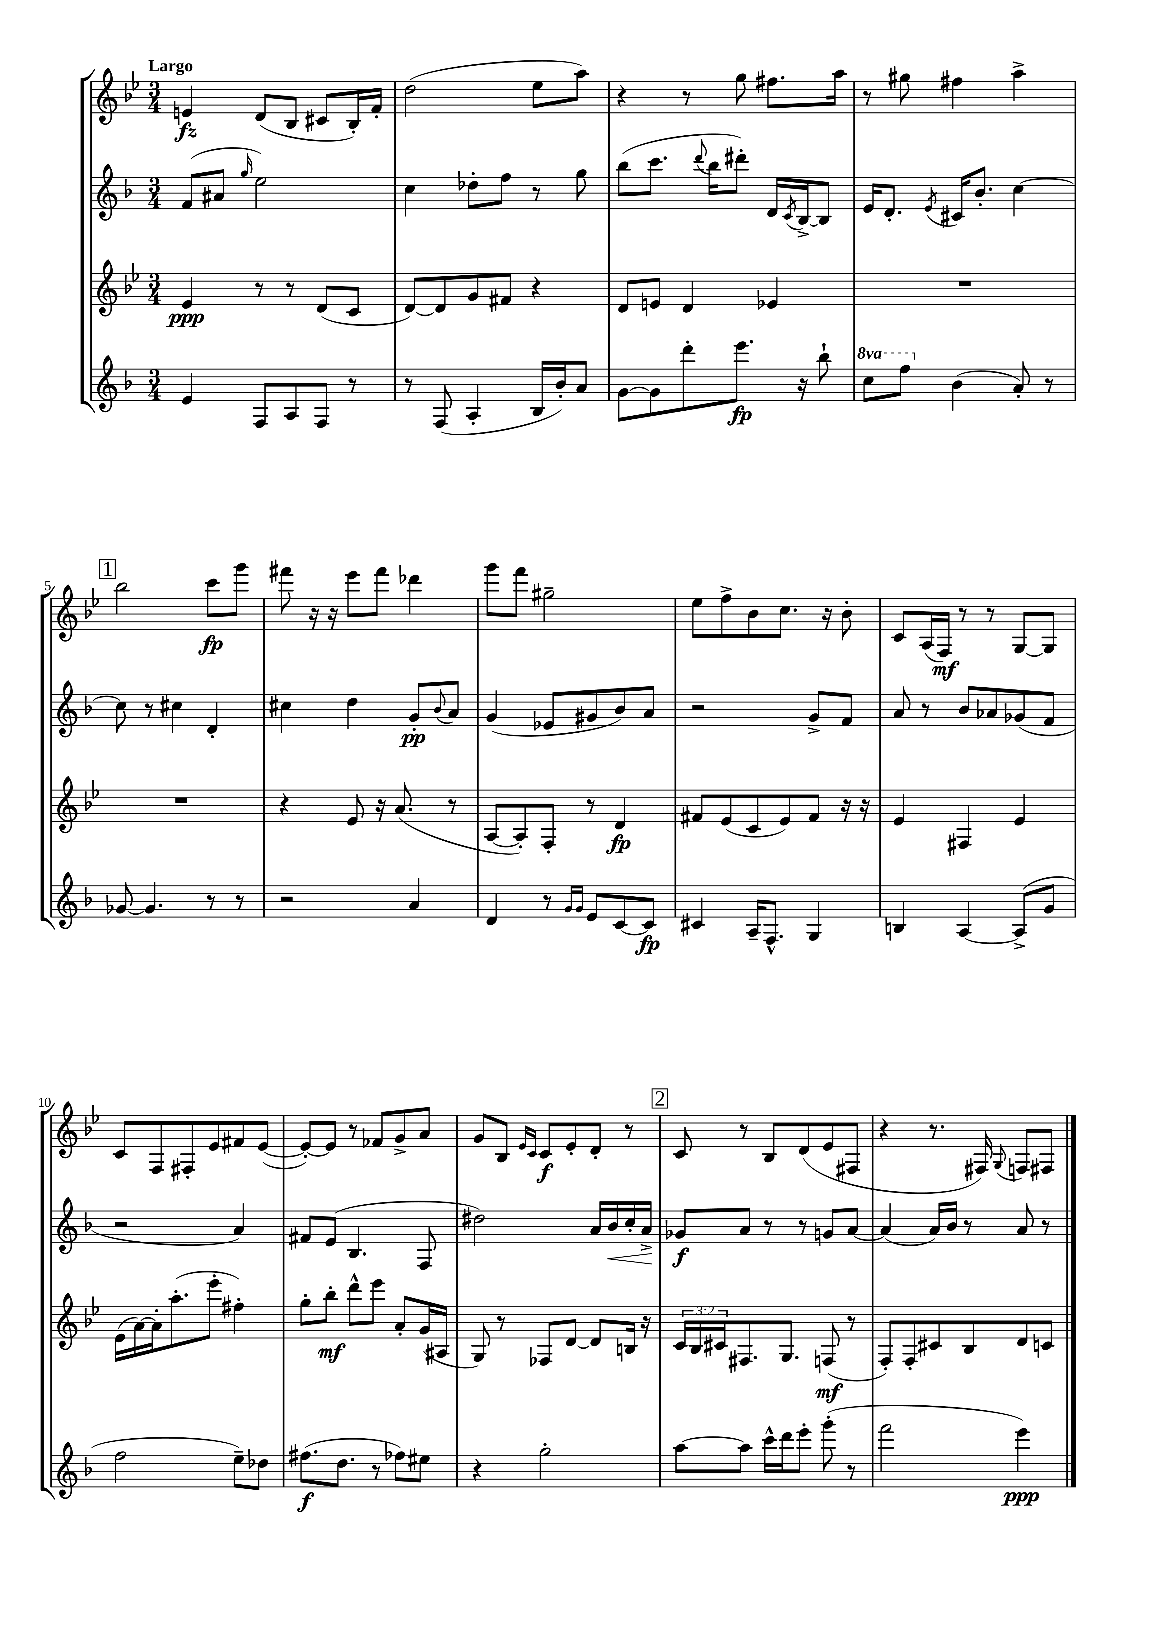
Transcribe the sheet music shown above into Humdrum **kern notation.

**kern	**dynam	**kern	**dynam	**kern	**dynam	**kern	**dynam
*part4	*part4	*part3	*part3	*part2	*part2	*part1	*part1
*staff4	*staff4	*staff3	*staff3	*staff2	*staff2	*staff1	*staff1
*clefG2	*	*clefG2	*	*clefG2	*	*clefG2	*
*k[b-]	*	*k[b-e-]	*	*k[b-]	*	*k[b-e-]	*
*M3/4	*	*M3/4	*	*M3/4	*	*M3/4	*
=1	=1	=1	=1	=1	=1	=1	=1
!	!	!	!	!	!	!LO:TX:a:B:t=Largo	!
4e/	.	4e-/	ppp	(8f/L	.	4en/	fz
.	.	.	.	8a#X/J	.	.	.
.	.	.	.	16qqgg/	.	.	.
8F/L	.	8r	.	2ee\)	.	(8d/L	.
8A/	.	8r	.	.	.	8B-/J	.
8F/J	.	(8d/L	.	.	.	8c#X/L	.
8r	.	8c/J	.	.	.	16B-'/L)	.
.	.	.	.	.	.	16f'/JJ	.
=2	=2	=2	=2	=2	=2	=2	=2
8r	.	[8d/L)	.	4cc\	.	(2dd\	.
(8F/	.	8d/]	.	.	.	.	.
4A'/	.	8g/	.	8dd-X'\L	.	.	.
.	.	8f#X/J	.	8ff\J	.	.	.
16B-/LL	.	4r	.	8r	.	8ee-\L	.
16b-'/J)	.	.	.	.	.	.	.
8a/J	.	.	.	8gg\	.	8aa\J)	.
=3	=3	=3	=3	=3	=3	=3	=3
[8g\L	.	8d/L	.	(8bb-\L	.	4r	.
8g\]	.	8en/J	.	8.ccc\J	.	.	.
8ddd'\	.	4d/	.	.	.	8r	.
.	.	.	.	8qqddd/	.	.	.
.	.	.	.	16bb-\KL	.	.	.
8.eee\J	fp	.	.	8ddd#X'\J)	.	8gg\	.
.	.	4e-X/	.	16d/LL	.	8.ff#X\L	.
.	.	.	.	8qc/	.	.	.
16r	.	.	.	[16B-^/J	.	.	.
8bb-`\	.	.	.	8B-/J]	.	.	.
.	.	.	.	.	.	16aa\Jk	.
=4	=4	=4	=4	=4	=4	=4	=4
*8va	*	*	*	*	*	*	*
8ccc\L	.	2.r	.	16e/KL	.	8r	.
.	.	.	.	8.d'/J	.	.	.
8fff\J	.	.	.	.	.	8gg#X\	.
.	.	.	.	8qe/	.	.	.
*X8va	*	*	*	*	*	*	*
(4b-\	.	.	.	16c#X/KL	.	4ff#X\	.
.	.	.	.	8.b-'/J	.	.	.
8a'/)	.	.	.	[4cc\	.	4aa^\	.
8r	.	.	.	.	.	.	.
!!LO:LB:g=z
!!LO:REH:place=s1:t=1
=5	=5	=5	=5	=5	=5	=5	=5
[8g-X/	.	2.r	.	8cc\]	.	2bb-\	.
4.g-/]	.	.	.	8r	.	.	.
.	.	.	.	4cc#X\	.	.	.
8r	.	.	.	4d'/	.	8ccc\L	fp
8r	.	.	.	.	.	8ggg\J	.
=6	=6	=6	=6	=6	=6	=6	=6
2r	.	4r	.	4cc#X\	.	8fff#X\	.
.	.	.	.	.	.	16r	.
.	.	.	.	.	.	16r	.
.	.	8e-/	.	4dd\	.	8eee-\L	.
.	.	16r	.	.	.	8fff#\J	.
.	.	(8.a/	.	.	.	.	.
4a/	.	.	.	8g'/L	pp	4ddd-X\	.
.	.	.	.	8qqb-/	.	.	.
.	.	8r	.	8a/J	.	.	.
=7	=7	=7	=7	=7	=7	=7	=7
4d/	.	[8A/L	.	(4g/	.	8ggg\L	.
.	.	8A'/])	.	.	.	8fff\J	.
8r	.	8F'/J	.	8e-X/L	.	2gg#X~\	.
16qqg/LL	.	.	.	.	.	.	.
16qqg/JJ	.	.	.	.	.	.	.
8e/L	.	8r	.	8g#X/	.	.	.
[8c/	.	4d/	fp	8b-/)	.	.	.
8c/J]	fp	.	.	8a/J	.	.	.
=8	=8	=8	=8	=8	=8	=8	=8
4c#X/	.	8f#X/L	.	2r	.	8ee-\L	.
.	.	(8e-/	.	.	.	8ff^\	.
16A~/KL	.	8c/	.	.	.	8b-\	.
8.F^^/J	.	.	.	.	.	.	.
.	.	8e-/)	.	.	.	8.cc\J	.
4G/	.	8f#/J	.	8g^/L	.	.	.
.	.	.	.	.	.	16r	.
.	.	16r	.	8f/J	.	8b-'\	.
.	.	16r	.	.	.	.	.
=9	=9	=9	=9	=9	=9	=9	=9
4Bn/	.	4e-/	.	8a/	.	8c/L	.
.	.	.	.	8r	.	(16A/L	.
.	.	.	.	.	.	16F/JJ)	mf
[4A/	.	4F#X/	.	8b-/L	.	8r	.
.	.	.	.	8a-X/	.	8r	.
(8A^/L]	.	4e-/	.	(8g-X/	.	[8G/L	.
8g/J	.	.	.	8f/J	.	8G/J]	.
!!LO:LB:g=z
=10	=10	=10	=10	=10	=10	=10	=10
2ff\	.	(16e-\LL	.	2r	.	8c/L	.
.	.	[16a\)	.	.	.	.	.
.	.	16a'\J]	.	.	.	8F/	.
.	.	(8.aa'\	.	.	.	.	.
.	.	.	.	.	.	8F#X'/	.
.	.	8eee-'\J	.	.	.	8e-/	.
8ee~\L)	.	4ff#X'\)	.	4a/)	.	8f#X/	.
8dd-X\J	.	.	.	.	.	([8e-/J	.
=11	=11	=11	=11	=11	=11	=11	=11
(8.ff#X\L	f	8gg'\L	.	8f#X/L	.	8e-'/L_)	.
.	.	8bb-'\J	mf	(8e/J	.	8e-/J]	.
8.dd\J	.	.	.	.	.	.	.
.	.	8ddd^^\L	.	4.B-/	.	8r	.
8r	.	8eee-\J	.	.	.	8f-X/L	.
8ff-X\L)	.	8a'/L	.	.	.	8g^/	.
8ee#X\J	.	(16g/L	.	8F/	.	8a/J	.
.	.	16A#X/JJ	.	.	.	.	.
=12	=12	=12	=12	=12	=12	=12	=12
4r	.	8G/)	.	2dd#X\)	.	8g/L	.
.	.	8r	.	.	.	8B-/J	.
.	.	.	.	.	.	16qqe-/LL	.
.	.	.	.	.	.	16qqc/JJ	.
2gg'\	.	8F-X/L	.	.	.	8c/L	f
.	.	[8d/J	.	.	.	8e-'/	.
.	.	8d/L]	.	16a/LL	.	8d'/J	.
!	!	!	!	!	!LO:HP:b	!	!
.	.	.	.	16b-/	<	.	.
.	.	16Bn/Jk	.	16cc'/	.	8r	.
.	.	16r	.	16a^/JJ	.	.	.
.	.	.	.	.	[	.	.
!!LO:REH:place=s1:t=2
=13	=13	=13	=13	=13	=13	=13	=13
[8aa\L	.	24c/LL	.	8g-X/L	f	8c/	.
.	.	24B-/	.	.	.	.	.
.	.	24c#X/J	.	.	.	.	.
8aa\J]	.	8.F#X/	.	8a/J	.	8r	.
16ccc^^\LL	.	.	.	8r	.	8B-/L	.
16ddd\J	.	8.G/J	.	.	.	.	.
8eee'\J	.	.	.	8r	.	(8d/	.
(8ggg'\	.	(8Fn/	mf	8gn/L	.	8e-/	.
8r	.	8r	.	[8a/J	.	8F#X/J	.
=14	=14	=14	=14	=14	=14	=14	=14
2fff\	.	8F'/L)	.	(4a/]	.	4r	.
.	.	8F'/	.	.	.	.	.
.	.	8c#X/	.	16a/LL)	.	8.r	.
.	.	.	.	16b-/JJ	.	.	.
.	.	8B-/	.	8r	.	.	.
.	.	.	.	.	.	16F#X/)	.
.	.	.	.	.	.	8qqG/	.
4eee\)	ppp	8d/	.	8a/	.	8Fn/L	.
.	.	8cn/J	.	8r	.	8F#X/J	.
==	==	==	==	==	==	==	==
*-	*-	*-	*-	*-	*-	*-	*-
